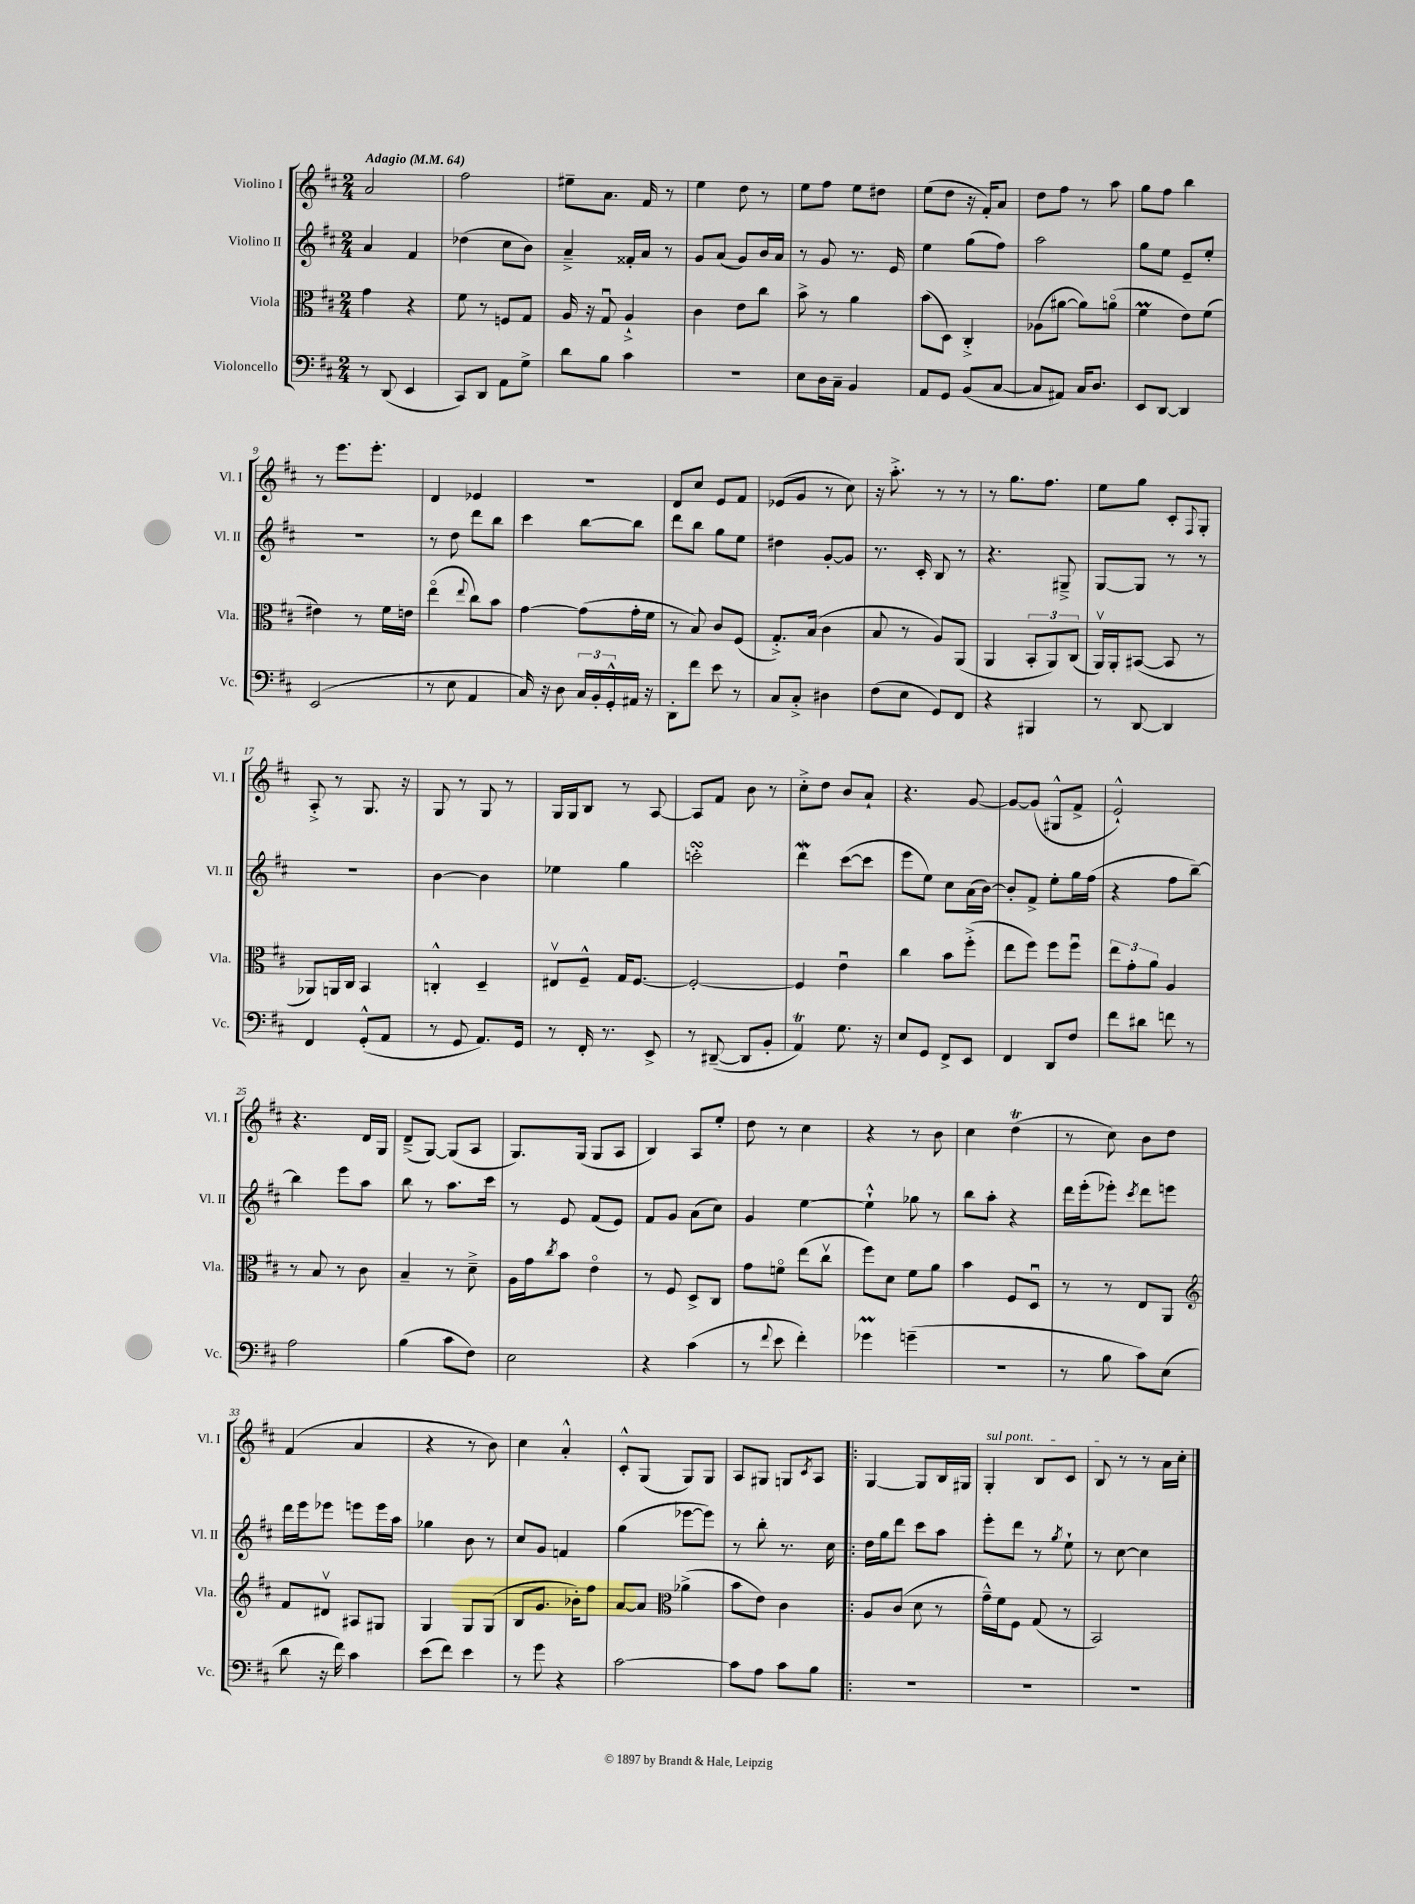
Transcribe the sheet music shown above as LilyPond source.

<<
\new StaffGroup <<
\new Staff = "s0" \with { instrumentName = "Violino I" shortInstrumentName = "Vl. I" } {
    \clef treble \key d \major \numericTimeSignature \time 2/4 \tempo "Adagio" 4 = 64
    a'2 |
    fis''2 |
    eis''8-- a'8. fis'16 r8 |
    e''4 d''8 r8 |
    e''8 fis''8 e''8 dis''8 |
    e''8( d''8 r16 fis'16-.) a'8 |
    d''8 fis''8 r8 a''8 |
    g''8 fis''8 b''4 |
    r8 e'''8. e'''8.-. |
    d'4 ees'4 |
    r2 |
    d'8 cis''8 e'8 fis'8 |
    ees'8( g'8 r8 cis''8) |
    r16 a''8.-.-> r8 r8 |
    r8 g''8. fis''8. |
    e''8 g''8 cis'8-. \appoggiatura { fis8 } g8-. |
    a8-.-> r8 g8. r16 |
    g8 r8 g8 r8 |
    g16 g16 b8 r8 a8~ |
    a8 fis'8 b'8 r8 |
    cis''8-.-> d''8 b'8 a'8-! |
    r4. g'8~ |
    g'8~ g'8( gis8-^ fis'8-> |
    e'2-!-^) |
    r4. d'16 g16 |
    d'8--->( g8~) g8( a8 |
    g8.) g16( g8 a8 |
    b4) a8 e''8-. |
    d''8 r8 cis''4 |
    r4 r8 b'8 |
    cis''4 d''4\trill( |
    r8 cis''8) b'8 d''8 |
    fis'4( a'4 |
    r4 r8 b'8) |
    cis''4 a'4-.-^ |
    cis'8-.-^ g8( g8) g8 |
    a8 gis8 g8 \acciaccatura { cis'8 } a8 |
    \bar ".|:" g4~ g8 b16 gis16 |
    \once \override TextSpanner.bound-details.left.text = \markup { \italic "sul pont." } g4-.\startTextSpan b8 cis'8 |
    b8\stopTextSpan r8 r8 a'16 cis''16-. \bar "|." |
}
\new Staff = "s1" \with { instrumentName = "Violino II" shortInstrumentName = "Vl. II" } {
    \clef treble \key d \major \numericTimeSignature \time 2/4
    a'4 fis'4 |
    des''4( cis''8 b'8) |
    a'4---> fisis'16-. a'16 r8 |
    g'8 a'8( g'8) b'16 a'16 |
    r8 g'8 r8. e'16 |
    e''4 g''8( fis''8) |
    a''2 |
    g''8 e''8 e'8-- e''8-. |
    R2 |
    r8 d''8 d'''8 b''8 |
    cis'''4 b''8~ b''8 |
    d'''8 b''8 g''8 e''8 |
    dis''4 g'8~-. g'8 |
    r8. cis'16-. b8 r8 |
    r4. gis8---> |
    g8~ g8 r8 r8 |
    R2 |
    b'4~ b'4 |
    ees''4 g''4 |
    c'''2-.\turn |
    d'''4\mordent cis'''8~( cis'''8 |
    e'''8 e''8) cis''8 a'16( b'16~) |
    b'8-. fis'8-> e''8-. g''16 fis''16( |
    r4 fis''8 b''8~--) |
    b''4 e'''8 a''8 |
    b''8 r8 a''8. cis'''16 |
    r8 e'8 fis'8( e'8) |
    fis'8 g'8 a'8( cis''8) |
    g'4 e''4~ |
    e''4-!-^ ges''8 r8 |
    b''8 a''8-. r4 |
    d'''16 e'''16-.( ees'''8-.) \acciaccatura { cis'''8 } d'''8 e'''8 |
    d'''16 e'''16 ees'''8 e'''8 e'''16 a''16 |
    ges''4 b'8 r8 |
    cis''8 g'8 f'4 |
    g''4( ees'''8~ ees'''8) |
    r8 b''8-. r8. cis''16 |
    \bar ".|:" d''16 g''16 d'''8 cis'''8 a''8 |
    e'''8-. d'''8 r8 \acciaccatura { g''8 } e''8-! |
    r8 cis''8~ cis''4 \bar "|." |
}
\new Staff = "s2" \with { instrumentName = "Viola" shortInstrumentName = "Vla." } {
    \clef alto \key d \major \numericTimeSignature \time 2/4
    g'4 r4 |
    fis'8 r8 f8 g8 |
    a16 r16 g8\downbow a4-!-> |
    cis'4 e'8 cis''8 |
    b'8-> r8 a'4 |
    b'8( d8) cis4-.-> |
    aes8( ais'8~ ais'8) a'8\flageolet( |
    fis'4\prall e'8) fis'8( |
    eis'4) r8 fis'16 e'16 |
    e''4\flageolet( \appoggiatura { e''8 } cis''8) b'8 |
    g'4~ g'8( g'16-. fis'16 |
    r8 b8) cis'8 fis8( |
    g8.-.->) b16( cis'4 |
    b8 r8 a8) a,8( |
    a,4 \tuplet 3/2 { b,8-. a,8) cis8( } |
    a,16\upbow) a,16-. bis,8~( bis,8 r8 |
    aes,8) a,16 cis16 b,4 |
    c4-.-^ d4-- |
    eis8\upbow fis8---^ g16 fis8.~ |
    fis2~-. |
    fis4 e'4\downbow |
    cis''4 b'8 fis''8-.->( |
    e''8 fis''8) fis''8 fis''8\downbow |
    \tuplet 3/2 { e''8 g'8-. a'8 } a4 |
    r8 b8 r8 cis'8 |
    b4-- r8 d'8---> |
    a16 g'16 \acciaccatura { cis''8 } b'8 e'4\flageolet |
    r8 fis8 d8-> cis8 |
    g'8 f'8\flageolet e''8( cis''8\upbow |
    fis''8) d'8 fis'8 a'8 |
    b'4 fis8 d8\downbow |
    r8 r8 e8 a,8 |
    \clef treble fis'8 dis'8\upbow ais8 gis8 |
    g4 g8 g8( |
    b8 g'8. bes'16-.) fis''8 |
    a'8~ a'8 \clef alto aes'4->( |
    b'8 e'8) cis'4 |
    \bar ".|:" a8 cis'8( d'8 r8 |
    g'16---^) fis'16 fis8 g8( r8 |
    b,2) \bar "|." |
}
\new Staff = "s3" \with { instrumentName = "Violoncello" shortInstrumentName = "Vc." } {
    \clef bass \key d \major \numericTimeSignature \time 2/4
    r8 d,8( e,4 |
    cis,8) d,8 a,8 g8-> |
    d'8 b8 cis'4 |
    R2 |
    e8 d16 cis16-- b,4 |
    a,8 g,8 b,8( cis8~ |
    cis8 ais,8) cis16 d8. |
    e,8 d,8~ d,4 |
    e,2( |
    r8 e8 a,4 |
    cis16) r16 d8 \tuplet 3/2 { cis16 b,16-. g,16-.-^ } ais,16 r16 |
    d,8-. fis'8 e'8 r8 |
    cis8 cis8-.-> dis4 |
    fis8( e8 g,8) fis,8 |
    r4 bis,,4 |
    r8 d,8~ d,4 |
    fis,4 g,8-.-^( a,8 |
    r8 g,8 a,8.) g,16 |
    r8 fis,16-. r8. e,8-> |
    r8 dis,8~--( dis,8 b,8-. |
    a,4\trill) g8. r16 |
    e8 g,8 fis,8-> e,8 |
    fis,4 d,8 fis8 |
    fis'8 dis'8 f'8 r8 |
    a2 |
    b4( cis'8 fis8) |
    e2 |
    r4 cis'4( |
    r8 \appoggiatura { fis'8 } e'8 fis'4-.) |
    ges'4\prall g'4--( |
    R2 |
    r8 b8 cis'8) e8( |
    d'8 r16 fis'16) cis'4 |
    e'8( fis'8) e'4 |
    r8 g'8 r4 |
    cis'2~ |
    cis'8 a8 cis'8 b8 |
    \bar ".|:" R2 |
    R2 |
    R2 \bar "|." |
}
>>
>>
